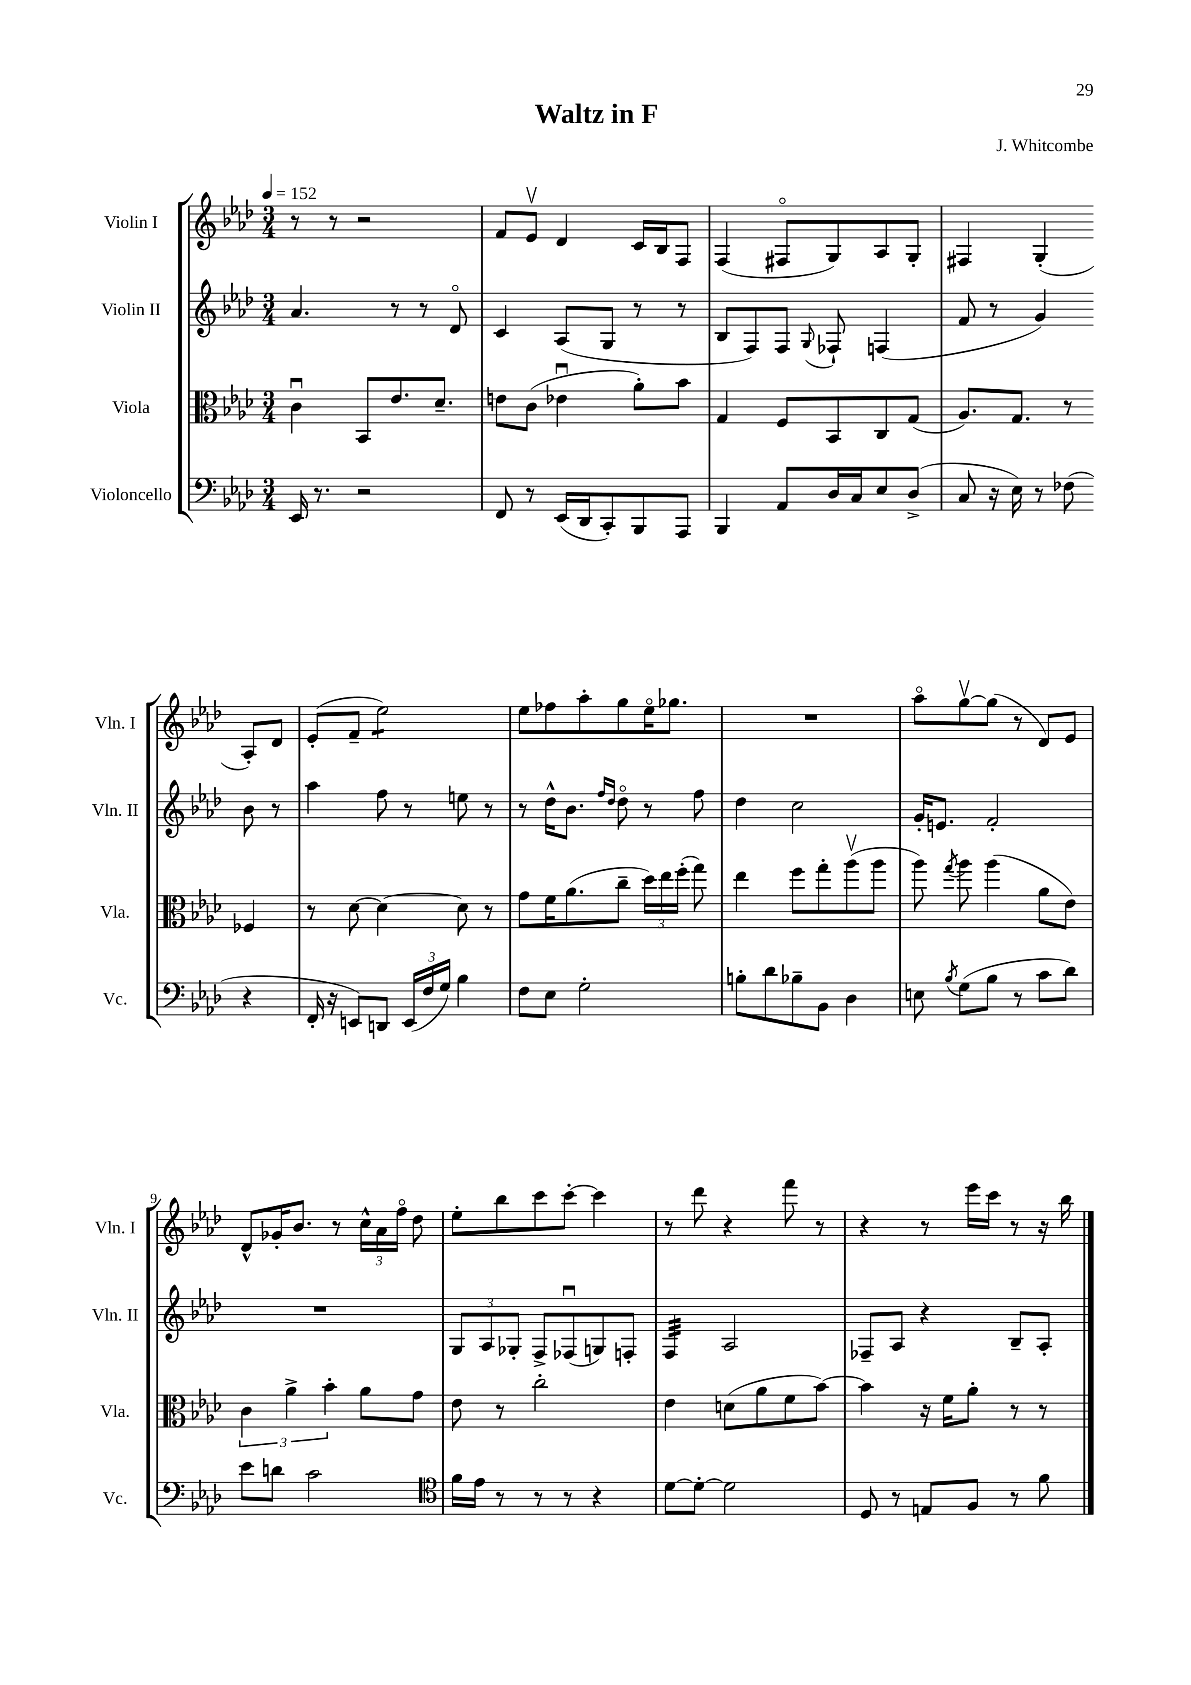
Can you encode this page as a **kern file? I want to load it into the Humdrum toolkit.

**kern	**kern	**kern	**kern
*staff4	*staff3	*staff2	*staff1
*clefF4	*clefC3	*clefG2	*clefG2
*k[b-e-a-d-]	*k[b-e-a-d-]	*k[b-e-a-d-]	*k[b-e-a-d-]
*M3/4	*M3/4	*M3/4	*M3/4
*MM152	*MM152	*MM152	*MM152
16EE-/	4cu\	4.a-/	8r
8.r	.	.	.
.	.	.	8r
2r	8BB-/L	.	2r
.	8.e-/	8r	.
.	.	8r	.
.	8.d-~/J	.	.
.	.	8d-o/	.
=	=	=	=
8FF/	8e\L	4c/	8f/L
8r	(8c\J	.	8e-v/J
(16EE-/LL	4e-u\	(8A-/L	4d-/
16DD-/J	.	.	.
8CC'/)	.	8G/J	.
8BBB-/	8a-'\L)	8r	16c/LL
.	.	.	16B-/J
8AAA-/J	8b-\J	8r	8F/J
=	=	=	=
4BBB-/	4G/	8B-/L	(4F/
.	.	8F/)	.
8AA-/L	8F/L	8F/J	8F#o/L
.	.	8qqG/	.
16D-/L	8BB-/	8F-`/	8G/)
16C/J	.	.	.
8E-/	8C/	(4F/	8A-/
(8D-^/J	(8G/J	.	8G'/J
=	=	=	=
8C/	8.A-/L)	8f/	4F#/
16r	.	8r	.
16E-\)	8.G/J	.	.
8r	.	4g/)	(4G'/
(8F-\	8r	.	.
4r	4F-/	8b-\	8A-'/L)
.	.	8r	8d-/J
=	=	=	=
16FF'/	8r	4aa-\	(8e-'/L
16r	.	.	.
8EE/L)	[8d-\	.	8f~/J
8DD/J	4d-\_	8ff\	2ee-\)
(24EE/LL	.	8r	.
24F/	.	.	.
24G/JJ)	.	.	.
4B-\	8d-\]	8ee\	.
.	8r	8r	.
=	=	=	=
8F\L	8g\L	8r	8ee-\L
8E-\J	16f\K	16dd-^^\LK	8ff-\
.	(8.a-\	8.b-\J	.
2G'\	.	.	8aa-'\
.	.	16qqff/LL	.
.	.	16qqdd-/JJ	.
.	8cc~\J	8dd-o\	8gg\
.	24dd-\LL)	8r	16ee-o\K
.	24ee-\	.	.
.	.	.	8.gg-\J
.	(24ff'\JJ	.	.
.	8gg\)	8ff\	.
=	=	=	=
8B'\L	4ee-\	4dd-\	2.r
8d-\	.	.	.
8B-~\	8ff\L	2cc\	.
8BB-\J	8gg'\	.	.
4D-\	(8aa-v\	.	.
.	8aa-\J	.	.
=	=	=	=
8E\	8aa-\)	16g'/LK	8aa-o\L
.	.	8.e/J	.
8qB-/	8qgg/	.	.
(8G\L	8aa-\	.	[8ggv\
8B-\J	(4aa-\	2f'/	(8gg\]J
8r	.	.	8r
8c\L	8a-\L	.	8d-/L)
8d-\J)	8e-\J)	.	8e-/J
=	=	=	=
8e-\L	6c\	2.r	8d-^^/L
8d\J	.	.	16g-'/K
.	6a-^\	.	.
.	.	.	8.b-/J
2c\	.	.	.
.	6b-'\	.	.
.	.	.	8r
.	8a-\L	.	24cc^^\LL
.	.	.	24a-\
.	.	.	24ffo\JJ
.	8g\J	.	8dd-\
=	=	=	=
*clefC4	*	*	*
16f\LL	8e-\	12G/L	8ee-'\L
16e-\JJ	.	.	.
.	.	12A-/	.
8r	8r	.	8bb-\
.	.	12G-'/J	.
8r	2cc'\	8F^/L	8ccc\
8r	.	(8F-u/	[8ccc'\J
4r	.	8G/)	4ccc\]
.	.	8F'/J	.
=	=	=	=
[8d-\L	4e-\	4F/	8r
8d-'\_J	.	.	8ddd-\
2d-\]	(8d\L	2A-/	4r
.	8a-\	.	.
.	8f\	.	8fff\
.	[8b-\J)	.	8r
=	=	=	=
8D-/	4b-\]	8F-~/L	4r
8r	.	8A-/J	.
8E/L	16r	4r	8r
.	16f\LK	.	.
8F/J	8a-'\J	.	16eee-\LL
.	.	.	16ccc\JJ
8r	8r	8B-~/L	8r
8f\	8r	8A-'/J	16r
.	.	.	16bb-\
==	==	==	==
*-	*-	*-	*-
